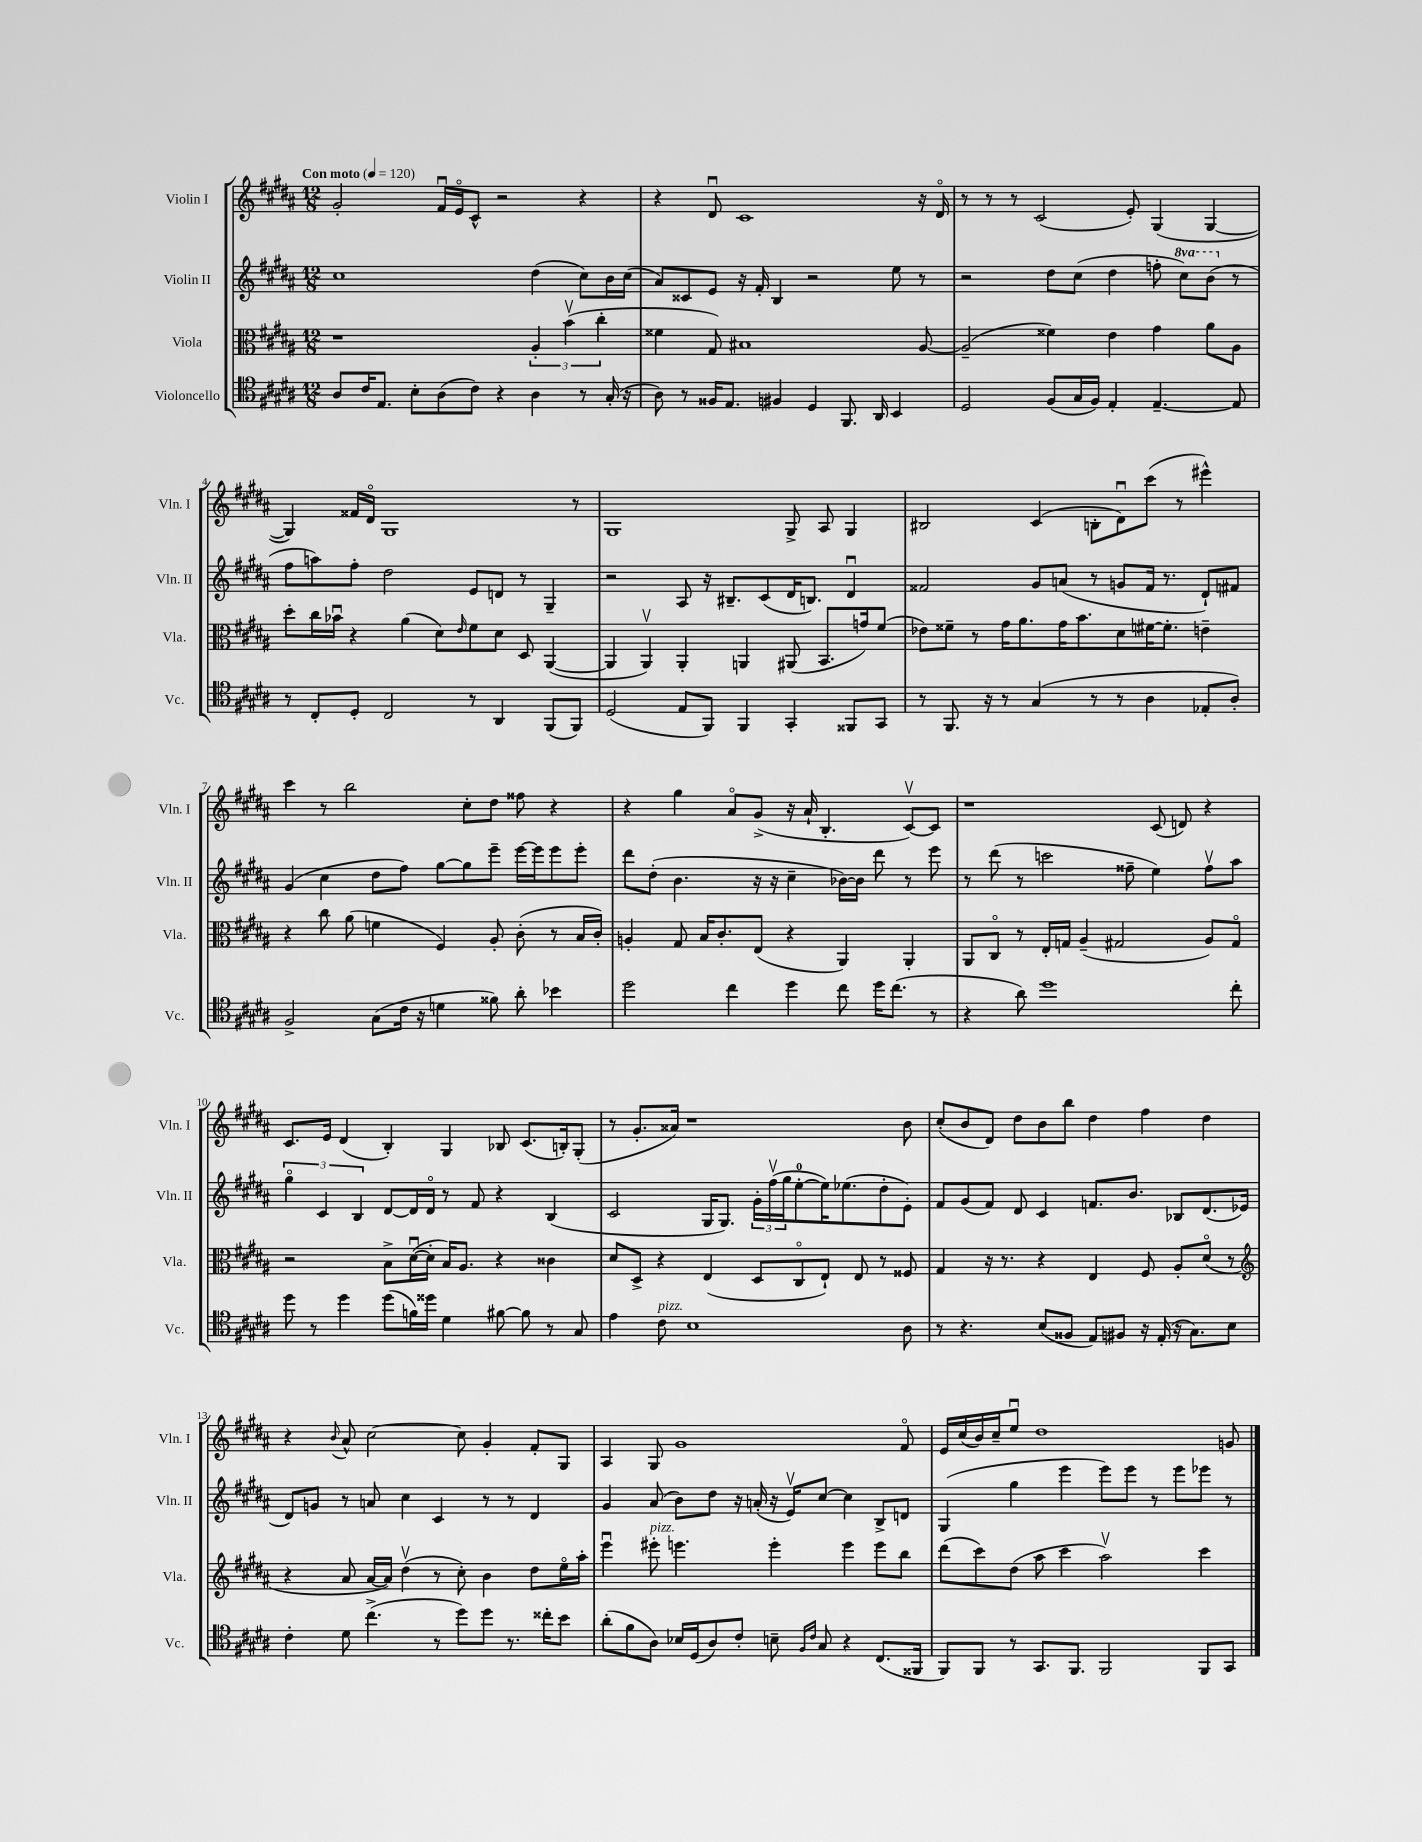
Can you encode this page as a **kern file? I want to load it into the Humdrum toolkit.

**kern	**kern	**kern	**kern
*part4	*part3	*part2	*part1
*staff4	*staff3	*staff2	*staff1
*I"Violoncello	*I"Viola	*I"Violin II	*I"Violin I
*I'Vc.	*I'Vla.	*I'Vln. II	*I'Vln. I
*clefC4	*clefC3	*clefG2	*clefG2
*k[f#c#g#d#a#]	*k[f#c#g#d#a#]	*k[f#c#g#d#a#]	*k[f#c#g#d#a#]
*M12/8	*M12/8	*M12/8	*M12/8
*MM120	*MM120	*MM120	*MM120
=1	=1	=1	=1
!	!	!	!LO:TX:a:B:t=Con moto
8A#/L	1r	1cc#	2g#'/
16c#/K	.	.	.
8.E/J	.	.	.
8B'\L	.	.	.
(8A#\	.	.	16f#u/LL
.	.	.	16e/J
8c#\J)	.	.	8c#^^/J
4r	.	.	2r
4A#\	6A#'/	(4dd#\	.
.	(6bv\	.	.
8r	.	8cc#\L)	4r
.	6cc#'\	.	.
(16G#'/	.	16b\L	.
16r	.	(16cc#\JJ	.
=2	=2	=2	=2
8A#\)	4f##X\	8a#/L)	4r
8r	.	8c##X/	.
16F##X/KL	8G#/)	8e/J	8d#u/
8.E/J	.	.	.
.	1B#X	16r	1c#
.	.	16f#'/	.
4F#X/	.	4B/	.
4D#/	.	2r	.
8.FF#/	.	.	.
16AA#/	.	.	.
4BB/	.	8ee\	.
.	[8A#/	8r	16r
.	.	.	16d#/
=3	=3	=3	=3
2D#/	(2A#~/]	2r	8r
.	.	.	8r
.	.	.	8r
.	.	.	(2c#/
(8F#/L	4f##X\)	8dd#\L	.
16G#/L	.	(8cc#\J	.
16F#/JJ)	.	.	.
4E'/	4e\	4dd#\	.
.	.	.	8e'/)
[4.E~/	4g#\	8ffn'\	(4G#/
*	*	*8va	*
.	.	8ccc#\L)	.
.	8a#\L	(8bb\J	[4G#/
*	*	*X8va	*
8E/]	8A#\J	8r	.
!!LO:LB:g=z
=4	=4	=4	=4
8r	8dd#'\L	8ff#\L	4G#/])
8C#'/L	16cc#\L	8aan\)	.
.	16b-Xu\JJ	.	.
8D#'/J	4r	8ff#'\J	16f##X/LL
.	.	.	16d#/JJ
2C#/	.	2dd#\	1G#
.	(4a#\	.	.
.	8d#\L)	.	.
.	16qqe/	.	.
8r	8f#\	8e/L	.
4AA#/	8d#\J	8dn/J	.
.	8D#/	8r	.
(8FF#/L	([4AA#/	4G#~/	.
8FF#/J)	.	.	8r
=5	=5	=5	=5
(2D#/	4AA#/]	2r	1G#
.	4AA#v/)	.	.
8E/L	4AA#'/	8A#/	.
8FF#/J)	.	16r	.
.	.	8.B#X~/L	.
4FF#/	4AAn/	.	.
.	.	(8c#/	.
4GG#'/	(8AA#X/	16d#/K	8G#^/
.	.	8.Bn/J)	.
.	8.BB/L	.	8A#/
8FF##X/L	.	4d#u/	4G#/
.	16gn/k)	.	.
8GG#/J	(8f#/J	.	.
=6	=6	=6	=6
8r	8e-X\L)	2f##X/	2B#X/
8.FF#/	8f##X~\J	.	.
.	8r	.	.
16r	.	.	.
8r	16g#\KL	.	.
.	8.a#\	.	.
(4G#/	.	8g#/L	(4c#/
.	16g#\K	(8an/J	.
.	8.b\	.	.
8r	.	8r	8Bn'\L
8r	8d#\	8gn/L	8d#u\)
4A#\	[16f#X\K	16f##/Jk	(8ccc#\J
.	8.f#'\J]	8.r	.
.	.	.	8r
8E-X'/L	4en~\	8d#`/L)	4eee#X^^\)
8A#'/J)	.	8f#X/J	.
!!LO:LB:g=z
=7	=7	=7	=7
2F#^/	4r	(4g#/	4ccc#\
.	8cc#\	4cc#\	8r
.	(8a#\	.	2bb\
(8G#\L	4fn\	8dd#\L	.
16c#\Jk	.	8ff#\J)	.
16r	.	.	.
4dn\	4F#/)	[8gg#\L	.
.	.	8gg#\]	8cc#'\L
8f##X\)	8A#'/	8eee~\J	8dd#\J
8a#'\	(8c#'\	[16eee\LL	8ff##X\
.	.	16eee\J]	.
4b-X\	8r	8eee\	4r
.	16B/LL	8eee'\J	.
.	16c#'/JJ)	.	.
=8	=8	=8	=8
2dd#\	4An'/	8ddd#\L	4r
.	.	(8dd#'\J	.
.	8G#/	4.b\	4gg#\
.	16B/KL	.	.
.	8.c#'/	.	.
4cc#\	.	.	8a#/L
.	(8E/J	16r	(8g#^/J
.	.	16r	.
4dd#\	4r	4cc#~\	16r
.	.	.	16a#`/
.	.	.	4.B'/
8cc#\	4AA#/)	[16b-X\LL)	.
.	.	16b-\JJ]	.
16dd#\KL	.	8ddd#\	.
(8.cc#\J	.	.	.
.	4AA#'/	8r	[8c#v/L)
8r	.	8eee\	8c#/J]
=9	=9	=9	=9
4r	8AA#/L	8r	1r
.	8C#/J	(8ddd#\	.
8a#\)	8r	8r	.
1dd#	16E'/LL	2cccn\	.
.	16Gn/JJ	.	.
.	(4A#~/	.	.
.	2G#X/	.	.
.	.	8ff##X~\	.
.	.	4ee\)	(8c#/
.	.	.	8dn/)
.	8A#/L)	8ff##v\L	4r
8cc#'\	8G#/J	8aa#\J	.
!!LO:LB:g=z
=10	=10	=10	=10
8dd#\	2r	6gg#\	8.c#/L
8r	.	.	.
.	.	6c#/	.
.	.	.	16e/Jk
4dd#\	.	.	(4d#/
.	.	6B/	.
(8dd#\L	8B^\L	[8d#/L	4B'/)
16fn\L)	([16d#u\L	16d#/L]	.
16dd##X\JJ	16d#'\JJ]	16d#/JJ	.
4d#\	16B/KL)	8r	4G#/
.	8.A#/J	.	.
.	.	8f#/	.
[8f#X\	4r	4r	8B-X/
8f#\]	.	.	(8.c#/L
8r	4c##X\	(4B/	.
.	.	.	16Bn'/k)
8G#/	.	.	(8G#'/J
=11	=11	=11	=11
4e\	8d#/L	2c#/	8r
.	8D#^/J	.	8.g#'/L
!LO:TX:a:i:t=pizz.	!	!	!
8c#\	4r	.	.
.	.	.	16a##X/Jk)
1B	.	.	1r
.	(4E/	16G#/KL	.
.	.	8.G#/J)	.
.	8D#/L	24g#'\LL	.
.	.	(24ff#v\	.
.	.	24gg#\J	.
.	8C#/	[8ee'\	.
.	8E`/J)	16ee\K])	.
.	.	(8.ee-X\	.
.	8E/	.	.
.	8r	8dd#'\	.
8A#\	8F##X/	8e'\J)	8b\
=12	=12	=12	=12
8r	4G#/	8f#/L	(8cc#'/L
4.r	.	(8g#/	8b/
.	16r	8f#/J)	8d#/J)
.	8.r	.	.
.	.	8d#/	8dd#\L
(8B/L	4r	4c#/	8b\
8F##X/J	.	.	8bb\J
8E/L)	4E/	8.fn/L	4dd#\
8F#X/J	.	.	.
.	.	8.b/J	.
16r	8F#/	.	4ff#\
(16E'/	.	.	.
16r	8A#'/L	8B-X/L	.
8.G#\L)	.	.	.
.	(8d#/J	(8.d#/	4dd#\
8B\J	8r	.	.
.	.	16e-X/Jk	.
!!LO:LB:g=z
=13	=13	=13	=13
*	*clefG2	*	*
4c#'\	4r	8d#/L)	4r
.	.	8gn/J	.
.	.	.	8qqb/
8d#\	8a#/	8r	8a#^^/
(4.cc#^\	[16a#/LL	8an/	[2cc#\
.	16a#/JJ])	.	.
.	(4dd#v\	4cc#\	.
8r	8r	4c#/	.
8dd#\L)	8cc#'\)	.	8cc#\]
8dd#\J	4b\	8r	4g#'/
8.r	.	8r	.
.	8dd#\L	4d#/	8f#'/L
16cc##X'\KL	.	.	.
8b\J	16ee\L	.	8G#/J
.	16aa#'\JJ	.	.
=14	=14	=14	=14
(8a#'\L	4eeeu\	4g#/	4A#/
8f#\	.	.	.
!	!LO:TX:a:i:t=pizz.	!	!
8A#\J)	8eee#X'\	(8a#/	8G#/
16B-X/LL	4.eeen\	8b\L)	1g#
(16D#/J	.	.	.
8A#/)	.	8dd#\J	.
8c#'/J	.	16r	.
.	.	(16an'/	.
8Bn~\	4eee'\	16r	.
.	.	16ev/KL)	.
16qqF#/LL	.	.	.
16qqc#/JJ	.	.	.
8G#/	.	[8cc#/J	.
4r	4eee\	4cc#\]	.
(8.C#/L	8eee\L	8B^/L	.
.	8bb\J	8dn/J	8f#/
16FF##X/Jk	.	.	.
=15	=15	=15	=15
8FF#/L)	(8ddd#\L	(4G#/	16e/LL
.	.	.	(16cc#/
8FF#/J	8ccc#\)	.	16b/)
.	.	.	16cc#~/J
8r	(8dd#\J	4gg#\	8eeu/J
8.GG#/L	8aa#\	.	1dd#
.	4ccc#\	4eee\	.
8.FF#/J	.	.	.
2FF#/	2aa#v\)	8eee\L)	.
.	.	8eee\J	.
.	.	8r	.
.	.	8eee\L	.
8FF#/L	4ccc#\	8eee-X\J	.
8GG#/J	.	8r	8gn/
==	==	==	==
*-	*-	*-	*-
